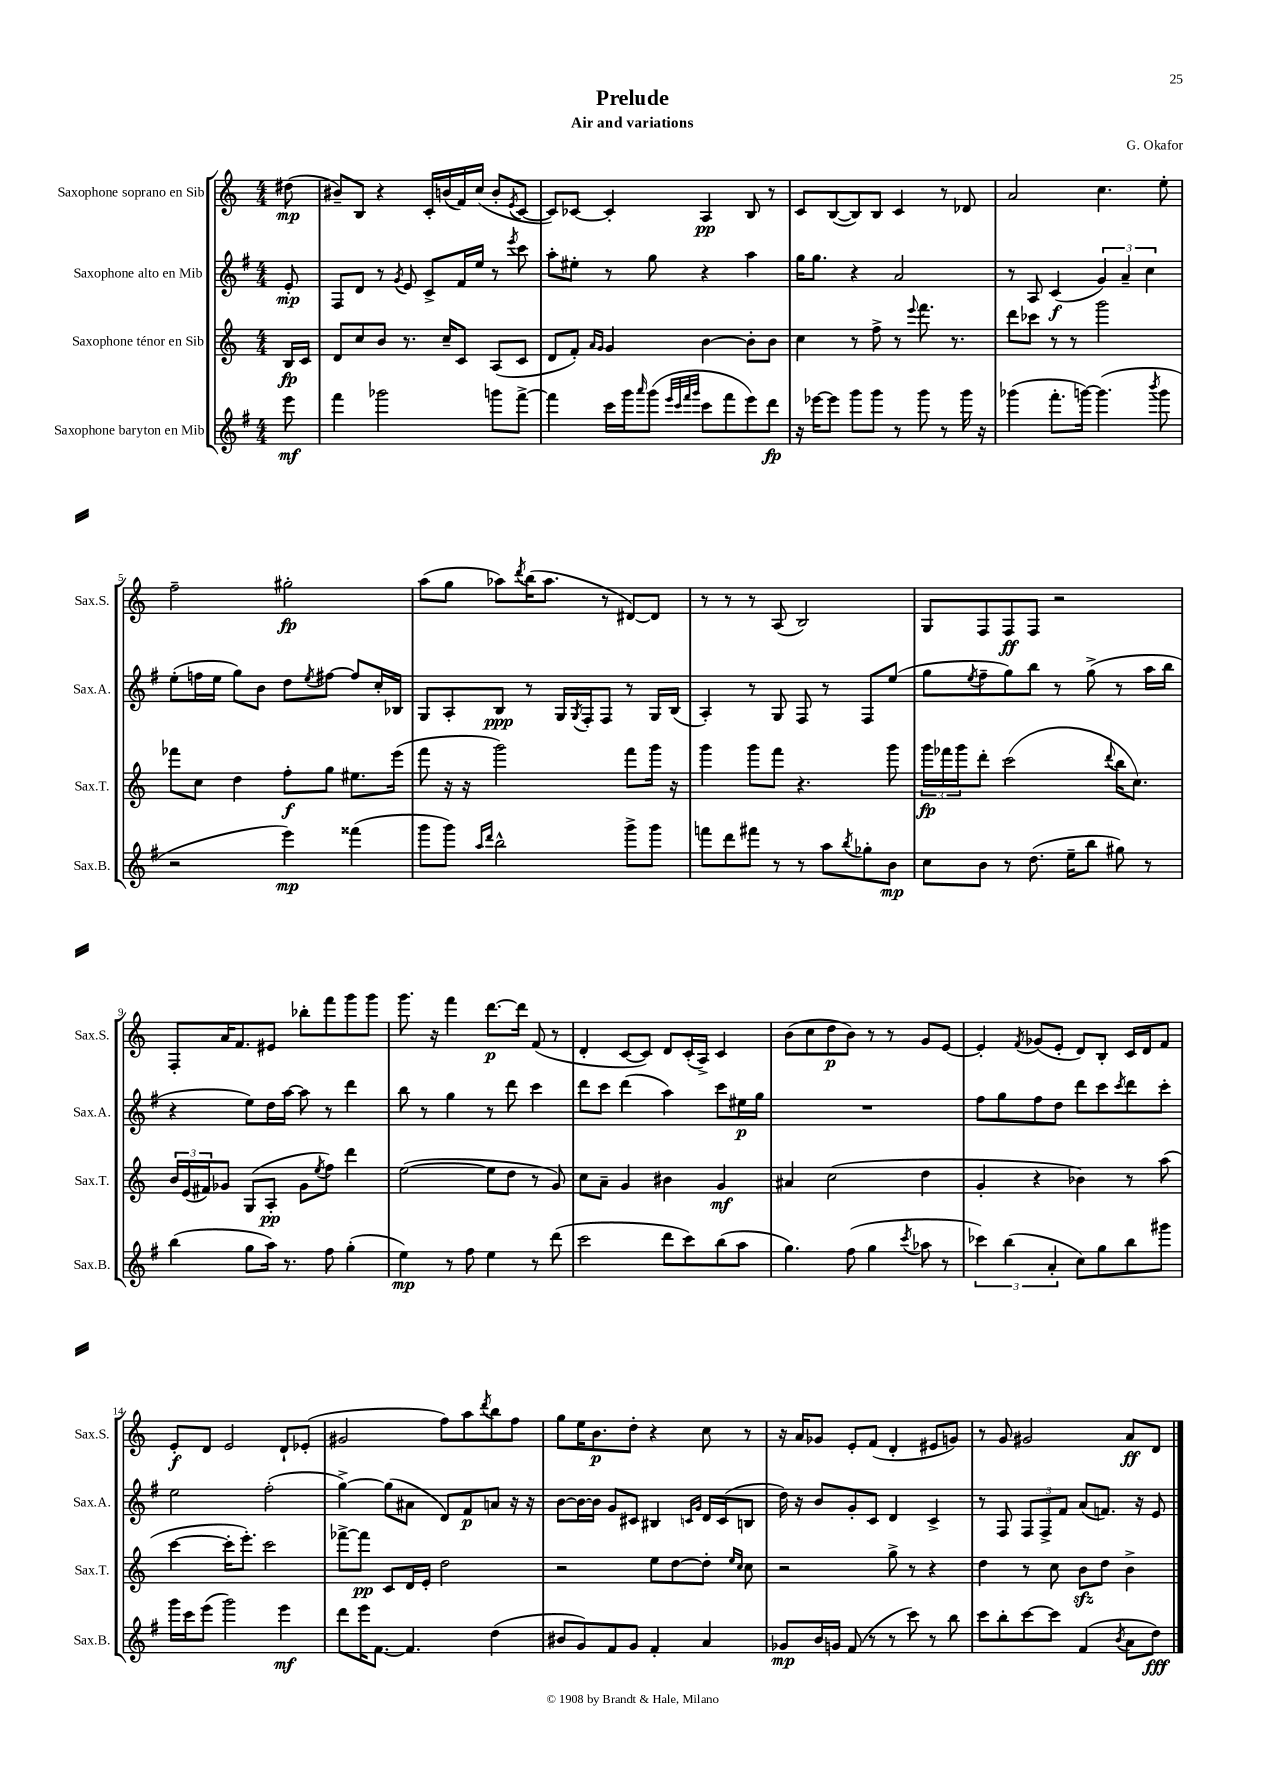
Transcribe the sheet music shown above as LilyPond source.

\header { title = "Prelude" composer = "G. Okafor" subtitle = "Air and variations" }
<<
\new StaffGroup <<
\new Staff = "s0" \with { instrumentName = "Saxophone soprano en Sib" shortInstrumentName = "Sax.S." } {
    \clef treble \key c \major \numericTimeSignature \time 4/4 \partial 8
    dis''8\mp( |
    bis'8--) b8 r4 c'16-. b'16( f'16) c''16( b'8-. \acciaccatura { e'8 } c'8~ |
    c'8) ces'8~ ces'4-. a4\pp b8 r8 |
    c'8 b8~( b8) b8 c'4 r8 des'8 |
    a'2 c''4. e''8-. |
    f''2-- gis''2-.\fp |
    a''8( g''8 aes''8) \acciaccatura { d'''8 } b''16( aes''8. r8 dis'8~) dis'8 |
    r8 r8 r8 a8( b2) |
    g8 f8 f8\ff f8 r2 |
    f8-. a'16 f'8. eis'8 bes''8-. f'''8 g'''8 g'''8 |
    g'''8. r16 f'''4 d'''8.~\p d'''16 f'8( r8 |
    d'4-. c'8~ c'8) d'8 c'16-.( a16->) c'4 |
    b'8( c''8 d''8\p b'8) r8 r8 g'8 e'8~ |
    e'4-. \acciaccatura { f'8 } ges'8( e'8-. d'8) b8-. c'16 d'16 f'8 |
    e'8-.\f d'8 e'2 d'8-! ees'8-.( |
    gis'2 f''8) a''8 \acciaccatura { d'''8 } b''8 f''8 |
    g''8 e''16 b'8.\p d''8-. r4 c''8 r8 |
    r16 a'16 ges'8 e'8-. f'8( d'4-. eis'8 g'8) |
    r8 g'8 gis'2 a'8\ff d'8 \bar "|." |
}
\new Staff = "s1" \with { instrumentName = "Saxophone alto en Mib" shortInstrumentName = "Sax.A." } {
    \clef treble \key g \major \numericTimeSignature \time 4/4 \partial 8
    e'8-.\mp |
    fis8 d'8 r8 \acciaccatura { g'8 } e'8 c'8-> fis'16 e''16 r8 \acciaccatura { e'''8 } c'''8 |
    a''8-. eis''8-. r8 g''8 r4 a''4 |
    g''16 g''8. r4 a'2 |
    r8 a8 c'4\f( \tuplet 3/2 { g'4) a'4-- c''4 } |
    e''8-.( f''16 e''16 g''8) b'8 d''8 \acciaccatura { e''8 } fis''8~ fis''8 c''16-. bes16 |
    g8 a8-. b8\ppp r8 g16 \acciaccatura { g8 } fis16-. fis8 r8 g16 b16( |
    a4-.) r8 g8 fis8 r8 fis8 e''8( |
    g''8 \acciaccatura { e''8 } fis''8-- g''8) b''8 r8 g''8->( r8 a''16 b''16 |
    r4 e''8) d''16 a''16~ a''8 r8 d'''4 |
    b''8 r8 g''4 r8 d'''8 c'''4 |
    d'''8 c'''8 d'''4( a''4) c'''8 eis''16\p g''16 |
    R1 |
    fis''8 g''8 fis''8 d''8 d'''8 c'''8 \acciaccatura { c'''8 } d'''8 c'''8-. |
    e''2 fis''2-.( |
    g''4~->) g''8( ais'8 d'8) fis'8\p a'8 r16 r16 |
    b'8~ b'16~ b'16 g'8 cis'8 bis4 \grace { c'16 g'16 } d'16 c'16( b8 |
    d''16) r16 b'8 g'8-. c'8 d'4 c'4-> |
    r8 fis8 \tuplet 3/2 { fis8 fis8-> fis'8 } a'8( f'8.) r16 e'8 \bar "|." |
}
\new Staff = "s2" \with { instrumentName = "Saxophone ténor en Sib" shortInstrumentName = "Sax.T." } {
    \clef treble \key c \major \numericTimeSignature \time 4/4 \partial 8
    b16\fp c'16 |
    d'8 c''8 b'8 r8. c''16-- c'8 a8( c'8 |
    d'8 f'8-.) \grace { a'16 g'16 } g'4 b'4~ b'8-. b'8 |
    c''4 r8 f''8-> r8 \appoggiatura { e'''8 } f'''8. r8. |
    d'''8 ces'''8 r8 r8 g'''2 |
    fes'''8 c''8 d''4 f''8-.\f g''8 eis''8. e'''16( |
    f'''8 r16 r16 g'''2) f'''8 g'''16 r16 |
    g'''4 g'''8 f'''8 r4. g'''8 |
    \tuplet 3/2 { g'''16\fp fes'''16 g'''16 } d'''8-. c'''2( \appoggiatura { d'''8 } b''16 c''8.) |
    \tuplet 3/2 { b'16 e'16( fis'16) } ges'8 g8( a8-.\pp ges'8 \acciaccatura { e''8 } f''8) d'''4 |
    e''2~( e''8 d''8 r8 g'8) |
    c''8 a'8-- g'4 bis'4 g'4\mf |
    ais'4 c''2( d''4 |
    g'4-. r4 bes'4) r8 a''8( |
    c'''4~ c'''16-. e'''8.-.) c'''2 |
    fes'''8~-> fes'''8\pp c'8 d'16 e'16-. d''2 |
    r2 e''8 d''8~ d''8-. \grace { e''16 c''16 } c''8 |
    r2 g''8-> r8 r4 |
    d''4 r8 c''8 b'8\sfz d''8 b'4-> \bar "|." |
}
\new Staff = "s3" \with { instrumentName = "Saxophone baryton en Mib" shortInstrumentName = "Sax.B." } {
    \clef treble \key g \major \numericTimeSignature \time 4/4 \partial 8
    e'''8\mf |
    fis'''4 ges'''2 g'''8 fis'''8~-> |
    fis'''4 c'''16 g'''16 \grace { a'''16 } g'''8( \grace { e'''32 c'''32 fis'''32 g'''32 } c'''8 fis'''8 e'''8) d'''8\fp |
    r16 ees'''16~ ees'''8 g'''8 g'''8 r8 g'''8 r8 g'''16 r16 |
    ges'''4( fis'''8.-. g'''16~) g'''4.( \acciaccatura { b'''8 } g'''8 |
    r2 e'''4\mp) fisis'''4( |
    g'''8 g'''8) \grace { a''16 d'''16 } b''2-^ g'''8-> g'''8 |
    f'''8 d'''8 fis'''8 r8 r8 a''8 \acciaccatura { b''8 } ges''8-. b'8\mp |
    c''8 b'8 r8 d''8.( e''16-- b''8 gis''8) r8 |
    b''4( g''8 a''16) r8. fis''8 g''4-.( |
    e''4\mp) r8 fis''8 e''4 r8 d'''8( |
    c'''2 d'''8 c'''8) b''8( a''8 |
    g''4.) fis''8( g''4 \acciaccatura { c'''8 } aes''8 r8 |
    \tuplet 3/2 { ces'''4) b''4( a'4-. } c''8) g''8 b''8 gis'''8 |
    g'''16 c'''16 e'''8( g'''2) e'''4\mf |
    d'''8 e'''16 fis'8.~ fis'4. d''4( |
    bis'8 g'8) fis'8 g'8 fis'4-. a'4 |
    ges'8\mp b'16 g'16 fis'8( r8 r8 c'''8) r8 b''8 |
    c'''8 b''8-. c'''8~ c'''8 fis'4( \acciaccatura { b'8 } a'8 d''8\fff) \bar "|." |
}
>>
>>
